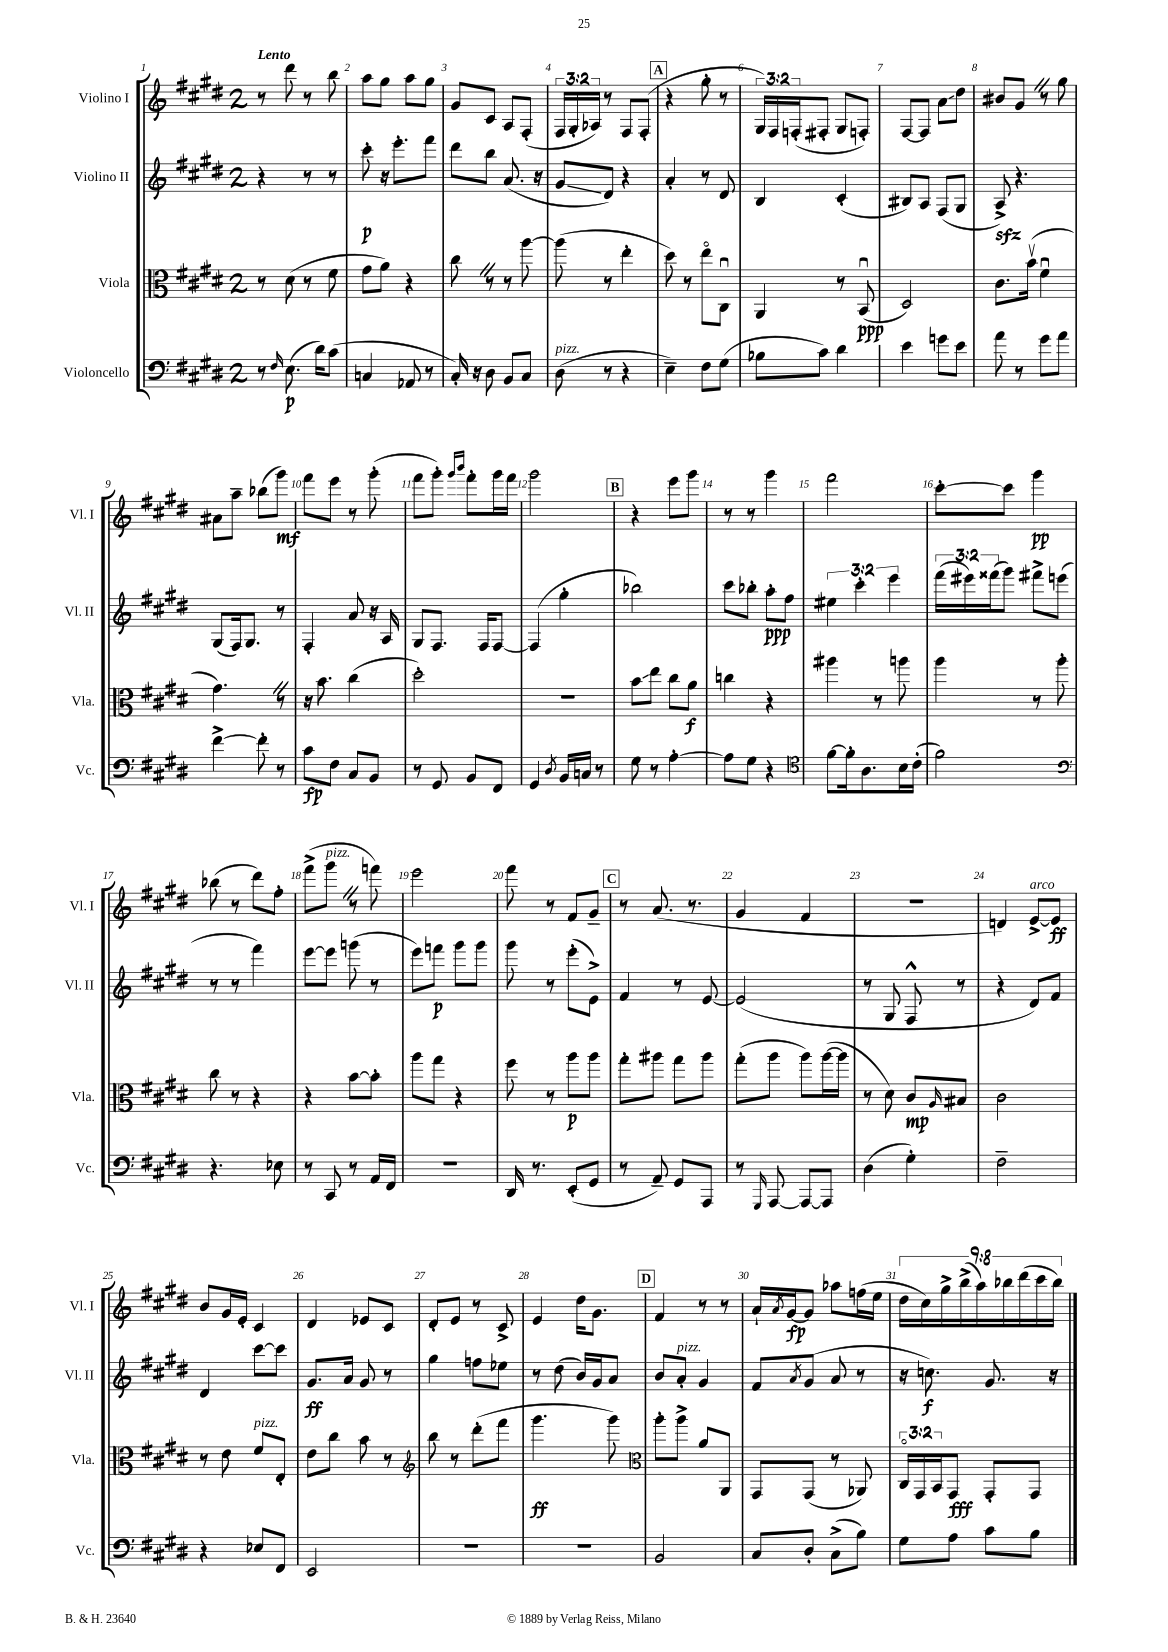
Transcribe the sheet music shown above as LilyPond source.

<<
\new StaffGroup <<
\new Staff = "s0" \with { instrumentName = "Violino I" shortInstrumentName = "Vl. I" } {
    \clef treble \key e \major \once \override Staff.TimeSignature.style = #'single-digit \time 2/4 \override Staff.TupletNumber.text = #tuplet-number::calc-fraction-text \tempo "Lento"
    r8 dis'''8 r8 b''8 |
    a''8 gis''8 a''8 gis''8 |
    gis'8 cis'8 a8 fis8-.( |
    \tuplet 3/2 { fis16 gis16-. aes16) } r8 fis8 fis8-.( |
    \mark \markup { \box "A" } r4 gis''8-. r8 |
    \tuplet 3/2 { gis16) fis16 f16-.( } fis8-. gis8 f8-.) |
    fis8~ fis8 a'8\glissando dis''8 |
    bis'8 gis'8 \once \override BreathingSign.text = \markup { \musicglyph "scripts.caesura.straight" } \breathe r8 gis''8 |
    ais'8 a''8-- bes''8( gis'''8\mf) |
    fis'''8 e'''8 r8 gis'''8-.( |
    fis'''8 gis'''8-.) \grace { gis'''16 b'''16 } fis'''8-. gis'''16 fis'''16 |
    gis'''2 |
    \mark \markup { \box "B" } r4 e'''8 gis'''8 |
    r8 r8 gis'''4 |
    fis'''2 |
    cis'''8~-. cis'''8 gis'''4\pp |
    bes''8( r8 dis'''8) fis''8-. |
    fis'''8->( gis'''8^\markup { \italic "pizz." } \once \override BreathingSign.text = \markup { \musicglyph "scripts.caesura.straight" } \breathe r8 f'''8) |
    e'''2 |
    fis'''8 r8 fis'8 gis'8-- |
    \mark \markup { \box "C" } r8 a'8.( r8. |
    gis'4 fis'4 |
    r2 |
    d'4) e'8~->^\markup { \italic "arco" } e'8\ff |
    b'8 gis'16 e'16-. cis'4 |
    dis'4 ees'8 cis'8 |
    dis'8-. e'8 r8 cis'8-> |
    e'4 dis''16 gis'8. |
    \mark \markup { \box "D" } fis'4 r8 r8 |
    a'16-! \acciaccatura { a'8 } gis'16~\fp gis'8 aes''8 f''16( e''16 |
    \tuplet 9/8 { dis''16 cis''16) gis''16-> b''16->( a''16) bes''16 dis'''16( cis'''16 bes''16) } \bar "|." |
}
\new Staff = "s1" \with { instrumentName = "Violino II" shortInstrumentName = "Vl. II" } {
    \clef treble \key e \major \once \override Staff.TimeSignature.style = #'single-digit \time 2/4 \override Staff.TupletNumber.text = #tuplet-number::calc-fraction-text
    r4 r8 r8 |
    cis'''8-.\p r16 e'''8.-. fis'''8 |
    dis'''8 b''8 a'8.( r16 |
    gis'8\glissando dis'8) r4 |
    \mark \markup { \box "A" } a'4-. r8 dis'8 |
    b4 cis'4-.( |
    bis8) a8 fis8( gis8 |
    a8->\sfz) r4. |
    gis8( fis16) gis8. r8 |
    fis4-. a'8 r16 a16 |
    gis8 fis8. fis16 fis8~ |
    fis4( gis''4-. |
    \mark \markup { \box "B" } bes''2) |
    cis'''8 bes''8-. a''8-.\ppp fis''8 |
    \tuplet 3/2 { eis''4 cis'''4-. e'''4 } |
    \tuplet 3/2 { fis'''16( eis'''16) fisis'''16( } gis'''8) fis'''8-> e'''8( |
    r8 r8 fis'''4) |
    e'''8~ e'''8 g'''8( r8 |
    e'''8) f'''8\p gis'''8 gis'''8 |
    gis'''8 r8 e'''8-.( e'8->) |
    \mark \markup { \box "C" } fis'4 r8 e'8~ |
    e'2( |
    r8 gis8 fis8-^ r8 |
    r4 dis'8) fis'8 |
    dis'4 cis'''8~ cis'''8 |
    gis'8.\ff a'16 gis'8 r8 |
    gis''4 f''8 ees''8 |
    r8 dis''8( b'16) gis'16 a'8 |
    \mark \markup { \box "D" } b'8 a'8-.^\markup { \italic "pizz." } gis'4 |
    fis'8 \acciaccatura { a'8 } gis'8( a'8 r8 |
    r16 c''8.\f) gis'8. r16 \bar "|." |
}
\new Staff = "s2" \with { instrumentName = "Viola" shortInstrumentName = "Vla." } {
    \clef alto \key e \major \once \override Staff.TimeSignature.style = #'single-digit \time 2/4 \override Staff.TupletNumber.text = #tuplet-number::calc-fraction-text
    r8 dis'8( r8 fis'8 |
    gis'8 a'8) r4 |
    cis''8 \once \override BreathingSign.text = \markup { \musicglyph "scripts.caesura.straight" } \breathe r8 r8 a''8~ |
    a''8( r8 e''4-. |
    \mark \markup { \box "A" } dis''8) r8 e''8\flageolet cis8\downbow |
    a,4 r8 b,8\downbow\ppp( |
    dis2) |
    cis'8. b'16\upbow( fis'4\downbow |
    gis'4.) \once \override BreathingSign.text = \markup { \musicglyph "scripts.caesura.straight" } \breathe r8 |
    r16 b'8. cis''4( |
    dis''2-.) |
    r2 |
    \mark \markup { \box "B" } b'8\glissando e''8 cis''8 a'8\f |
    c''4 r4 |
    ais''4 r8 a''8 |
    a''4 r8 a''8-. |
    cis''8 r8 r4 |
    r4 b'8~ b'8-. |
    a''8 gis''8 r4 |
    fis''8 r8 a''8\p a''8 |
    \mark \markup { \box "C" } gis''8-. ais''8 gis''8 ais''8 |
    gis''8-.( a''8 a''8) a''16~( a''16 |
    r8 dis'8) cis'8\mp \grace { a16 } bis8 |
    cis'2 |
    r8 e'8 fis'8^\markup { \italic "pizz." } e8-. |
    e'8 cis''8 b'8 r8 |
    \clef treble b''8 r8 dis'''8-.( fis'''8 |
    gis'''4.\ff gis'''8) |
    \mark \markup { \box "D" } \clef alto a''8-. a''8-> a'8 a,8 |
    gis,8 gis,8( r8 aes,8) |
    \tuplet 3/2 { cis16\flageolet gis,16 b,16 } gis,8\fff gis,8-. gis,8 \bar "|." |
}
\new Staff = "s3" \with { instrumentName = "Violoncello" shortInstrumentName = "Vc." } {
    \clef bass \key e \major \once \override Staff.TimeSignature.style = #'single-digit \time 2/4
    r8 \grace { fis16 } e8.\p( dis'16) cis'8( |
    c4 aes,8 r8 |
    cis16-.) r16 dis8 b,8 cis8 |
    dis8^\markup { \italic "pizz." }( r8 r4 |
    \mark \markup { \box "A" } e4--) fis8 gis8( |
    bes8 cis'8) dis'4 |
    e'4 g'8 e'8 |
    a'8 r8 gis'8 a'8 |
    fis'4~-> fis'8-. r8 |
    cis'8\fp fis8 cis8 b,8 |
    r8 gis,8 b,8 fis,8 |
    gis,4 \acciaccatura { dis8 } b,16 c16 r8 |
    \mark \markup { \box "B" } gis8 r8 a4~-. |
    a8 gis8 r4 |
    \clef tenor fis'8~ fis'16-. a8. b16 cis'16-.( |
    fis'2) |
    \clef bass r4. ees8 |
    r8 cis,8 r8 a,16 fis,16 |
    r2 |
    dis,16 r8. e,8-.( gis,8 |
    \mark \markup { \box "C" } r8 a,8--) gis,8 a,,8 |
    r8 \grace { gis,,16 } a,,8~ a,,8~ a,,8 |
    dis4( gis4-.) |
    fis2-- |
    r4 ees8 fis,8 |
    e,2 |
    R2 |
    R2 |
    \mark \markup { \box "D" } b,2 |
    cis8 dis8-. cis8->( b8) |
    gis8 a8 cis'8 b8 \bar "|." |
}
>>
>>
\layout { \context { \Score \override BarNumber.break-visibility = ##(#f #t #t) barNumberVisibility = #all-bar-numbers-visible } }
